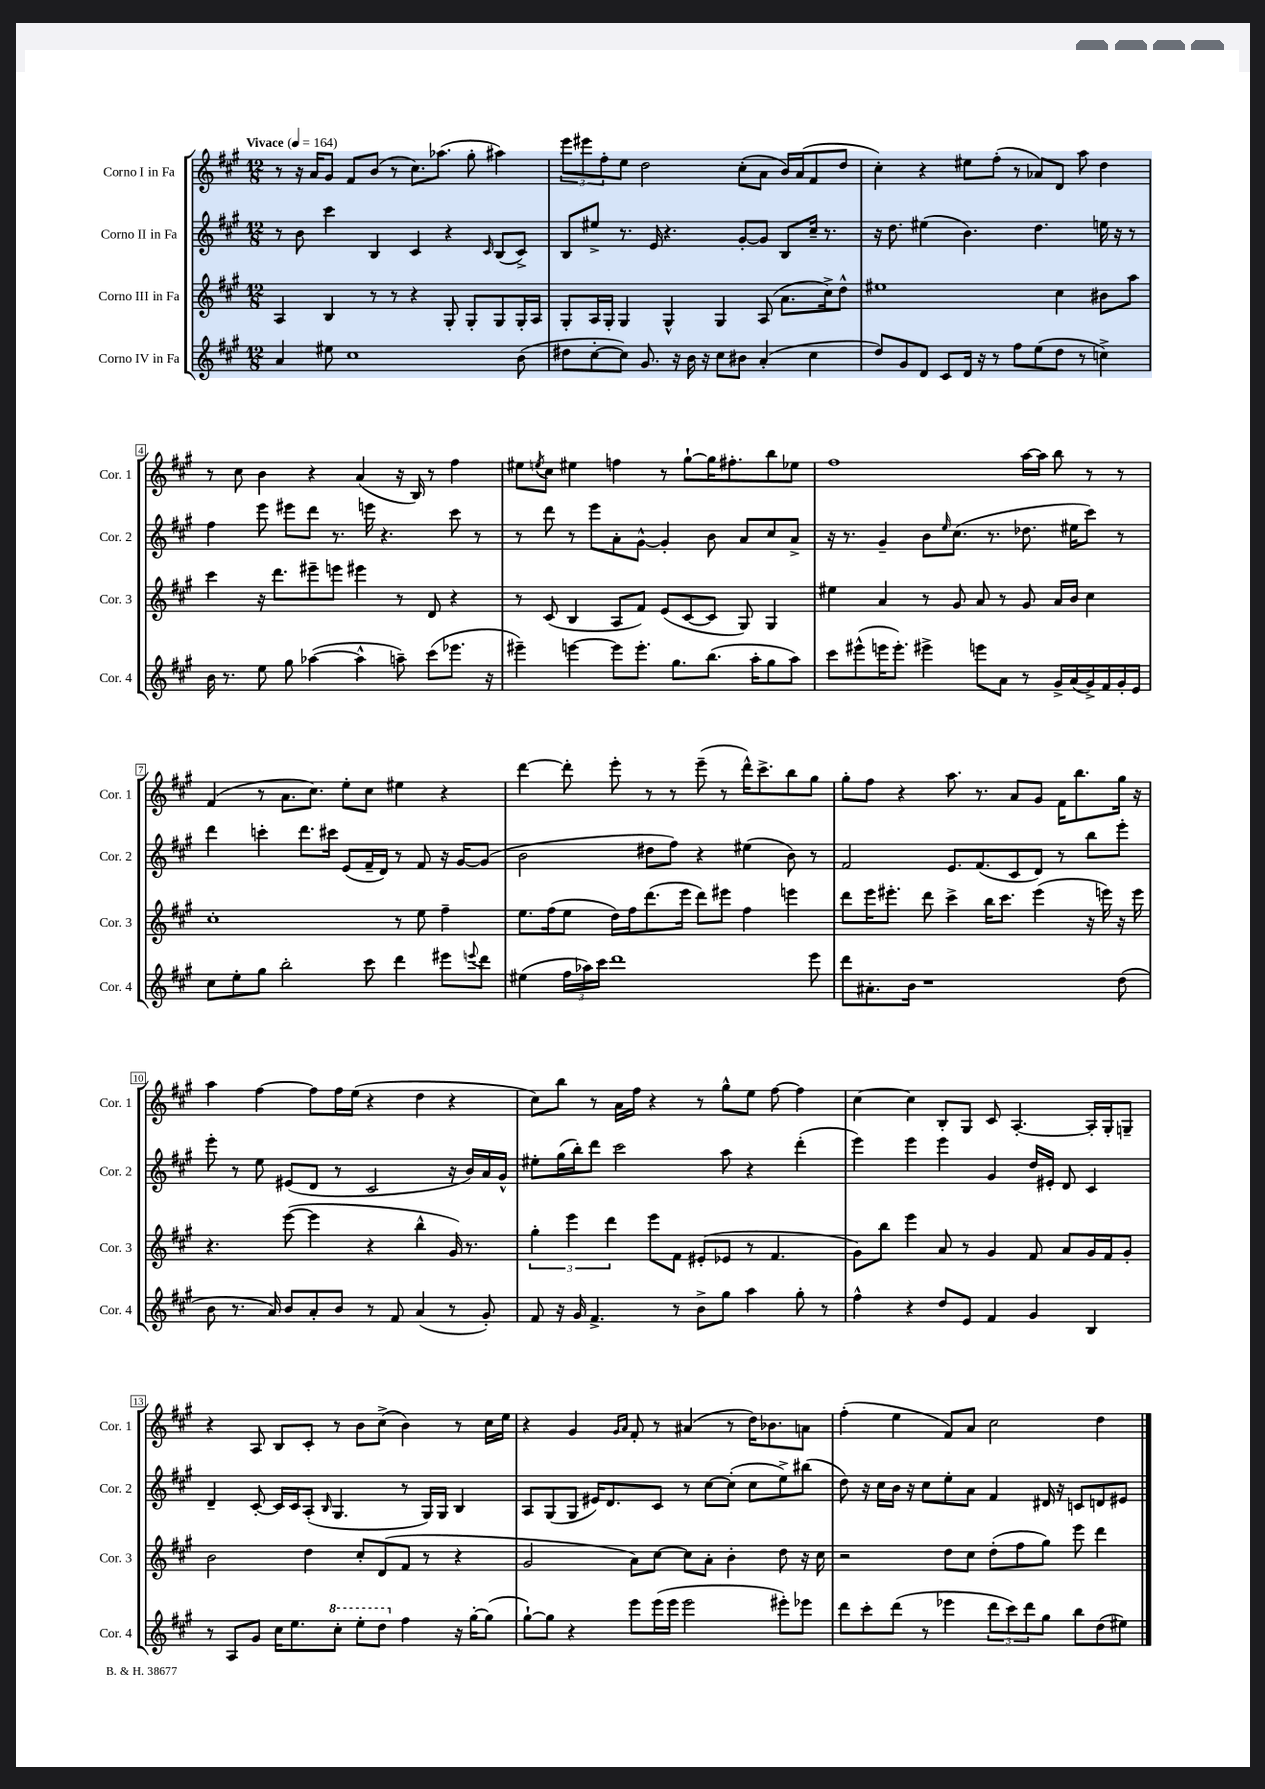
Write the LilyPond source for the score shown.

<<
\new StaffGroup <<
\new Staff = "s0" \with { instrumentName = "Corno I in Fa" shortInstrumentName = "Cor. 1" } {
    \clef treble \key a \major \numericTimeSignature \time 12/8 \tempo "Vivace" 4 = 164
    r8 r16 a'16 gis'8 fis'8 b'8( r8 cis''8.) aes''8.( gis''8-. ais''4) |
    \tuplet 3/2 { e'''8 eis'''8 fis''8-. } e''8 d''2 cis''8-.( a'8 b'16) a'16( fis'8 d''8 |
    cis''4-.) r4 eis''8 fis''8-.( r8 aes'8) d'8 a''8 d''4 |
    r8 cis''8 b'4 r4 a'4( r16 b16) r8 fis''4 |
    eis''8 \acciaccatura { e''8 } cis''8 eis''4 f''4 r8 gis''8~-! gis''16 fis''8.-. b''8 ees''8 |
    fis''1 a''16~ a''16 b''8 r8 r8 |
    fis'4( r8 a'8. cis''8.) e''8-. cis''8 eis''4 r4 |
    d'''4~ d'''8-. e'''8-. r8 r8 e'''8--( r8 d'''16-^) cis'''8.-> b''8 gis''8 |
    gis''8-. fis''8 r4 a''8. r8. a'8 gis'8 fis'16 b''8. gis''16 r16 |
    a''4 fis''4~ fis''8 fis''16 e''16( r4 d''4 r4 |
    cis''8) b''8 r8 a'16 fis''16 r4 r8 gis''8-^ e''8 fis''8~ fis''4 |
    cis''4~ cis''4 b8-. gis8 cis'8 a4.~-. a16-. gis16-. g8-- |
    r4 a8 b8 cis'8-. r8 b'8 cis''8->( b'4) r8 cis''16 e''16 |
    r4 gis'4 \grace { gis'16 a'16 } fis'8-. r8 ais'4( r8 d''16) bes'8. a'8 |
    fis''4-.( e''4 fis'8) a'8 cis''2 d''4 \bar "|." |
}
\new Staff = "s1" \with { instrumentName = "Corno II in Fa" shortInstrumentName = "Cor. 2" } {
    \clef treble \key a \major \numericTimeSignature \time 12/8
    r8 b'8 cis'''4 b4 cis'4 r4 \grace { cis'16 } b8( cis'8->) |
    b8 eis''8-> r8. e'16 r4. gis'8~-. gis'8 b8 cis''16-- r8. |
    r16 d''8. eis''4( b'4.) d''4. e''16 r16 r8 |
    fis''4 e'''8 eis'''8 d'''8 r8. e'''16 r4. cis'''8 r8 |
    r8 d'''8 r8 e'''8 a'8-. gis'8~-^ gis'4-. b'8 a'8 cis''8 a'8-> |
    r16 r8. gis'4-- b'8 \grace { e''16 } cis''8.( r8. des''8. eis''16 cis'''8) r8 |
    d'''4 c'''4-. d'''8. cis'''16 e'8( fis'16-- d'16) r8 fis'8 r16 gis'16~ gis'8( |
    b'2 dis''8 fis''8) r4 eis''4( b'8) r8 |
    fis'2 e'8. fis'8.( cis'8 d'8) r8 b''8 e'''8-. |
    e'''8-. r8 e''8 eis'8( d'8 r8 cis'2 r16 b'16) a'16 gis'16-^ |
    eis''8-. gis''16( b''16-.) d'''8 cis'''2 a''8 r4 d'''4-.( |
    e'''4) e'''4 e'''4 gis'4 d''16 eis'16-. d'8 cis'4 |
    d'4-- cis'8~-. cis'16 cis'16 a8-.( \grace { b16 } gis4. r8 gis16) gis16 b4 |
    a8 gis8( gis8 eis'16) d'8. cis'8 r8 cis''8~ cis''8-.( cis''8 e''8->) bis''8( |
    d''8) r16 cis''16 b'16 r16 cis''8 e''8-. a'8 fis'4 dis'16 r16 c'8 d'8 eis'8 \bar "|." |
}
\new Staff = "s2" \with { instrumentName = "Corno III in Fa" shortInstrumentName = "Cor. 3" } {
    \clef treble \key a \major \numericTimeSignature \time 12/8
    a4 b4 r8 r8 r4 gis8-. gis8-. gis8 gis16-. a16 |
    gis8-. a16 gis16-. gis4 gis4-^ gis4 a8( a'8. cis''16->) d''8-^ |
    eis''1 cis''4 bis'8 a''8 |
    cis'''4 r16 d'''8. eis'''8-- e'''8 eis'''4 r8 d'8 r4 |
    r8 cis'8( b4 a8 fis'8) e'8( cis'8~ cis'8 gis8) gis4 |
    eis''4 a'4 r8 gis'8 a'8 r8 gis'8 a'16 b'16 cis''4 |
    cis''1-. r8 e''8 fis''4-- |
    e''8. fis''16( e''8 d''16) fis''16 d'''8.( e'''16 d'''8) eis'''8 fis''4 e'''4 |
    d'''8 e'''16 eis'''8.-. d'''8 cis'''4-> b''16 cis'''8. eis'''4( r16 e'''16) r16 e'''16 |
    r4. e'''8~( e'''4 r4 b''4-^ gis'16) r8. |
    \tuplet 3/2 { gis''4-. e'''4 d'''4 } e'''8 fis'8 eis'8-.( ees'8 r8 fis'4. |
    gis'8) b''8 e'''4 a'8 r8 gis'4 fis'8 a'8 gis'16 fis'16 gis'8-. |
    b'2 d''4 cis''8-. d'8( fis'8 r8 r4 |
    gis'2 a'8) cis''8~ cis''8 a'8-. b'4-. d''8 r16 cis''16 |
    r2 d''8 cis''8 d''8-.( fis''8 gis''8) e'''8 d'''4 \bar "|." |
}
\new Staff = "s3" \with { instrumentName = "Corno IV in Fa" shortInstrumentName = "Cor. 4" } {
    \clef treble \key a \major \numericTimeSignature \time 12/8
    a'4 eis''8 cis''1 b'8( |
    dis''8 cis''8~-. cis''8) gis'8. r16 b'16 r16 cis''8 bis'8 a'4-.( cis''4 |
    d''8) gis'8 d'8 cis'8 d'16 r16 r8 fis''8 e''8( d''8 r8 c''4->) |
    b'16 r8. e''8 gis''8 aes''4~( aes''4-^ a''8--) cis'''8( ees'''8. r16 |
    eis'''4--) e'''4~ e'''8 e'''8.-. gis''8. b''8.( a''16-. gis''8 a''8) |
    cis'''8 eis'''8-^( e'''16 e'''8.-.) eis'''4-> e'''8 a'8 r8 gis'16-> a'16( gis'16->) fis'16 gis'16-. e'16 |
    cis''8 e''8-. gis''8 b''2-. cis'''8 d'''4 eis'''8 \appoggiatura { e'''8 } d'''8 |
    eis''4( \tuplet 3/2 { fis''16 aes''16) cis'''16 } d'''1 e'''8 |
    d'''8 ais'8.-. b'16 r1 d''8( |
    b'8 r8. a'16) b'8 a'8-. b'8 r8 fis'8 a'4( r8 gis'8-.) |
    fis'8 r16 gis'16 fis'4.-> r8 b'8-> gis''8 a''4 gis''8-. r8 |
    fis''4-^ r4 d''8 e'8 fis'4 gis'4 b4 |
    r8 a8 gis'8 cis''16 e''8. \ottava #1 cis'''8-. e'''8-. d'''8 \ottava #0 fis''4 r16 gis''16~-. gis''8( |
    gis''8~-!) gis''8 r4 e'''8 e'''16( e'''16 e'''2 eis'''8-.) ees'''8 |
    d'''8 cis'''8-. d'''8( r8 ees'''4 \tuplet 3/2 { d'''8 cis'''8) d'''8 } gis''8 b''8 d''8( eis''8) \bar "|." |
}
>>
>>
\layout { \context { \Score \override BarNumber.stencil = #(make-stencil-boxer 0.1 0.3 ly:text-interface::print) } }
